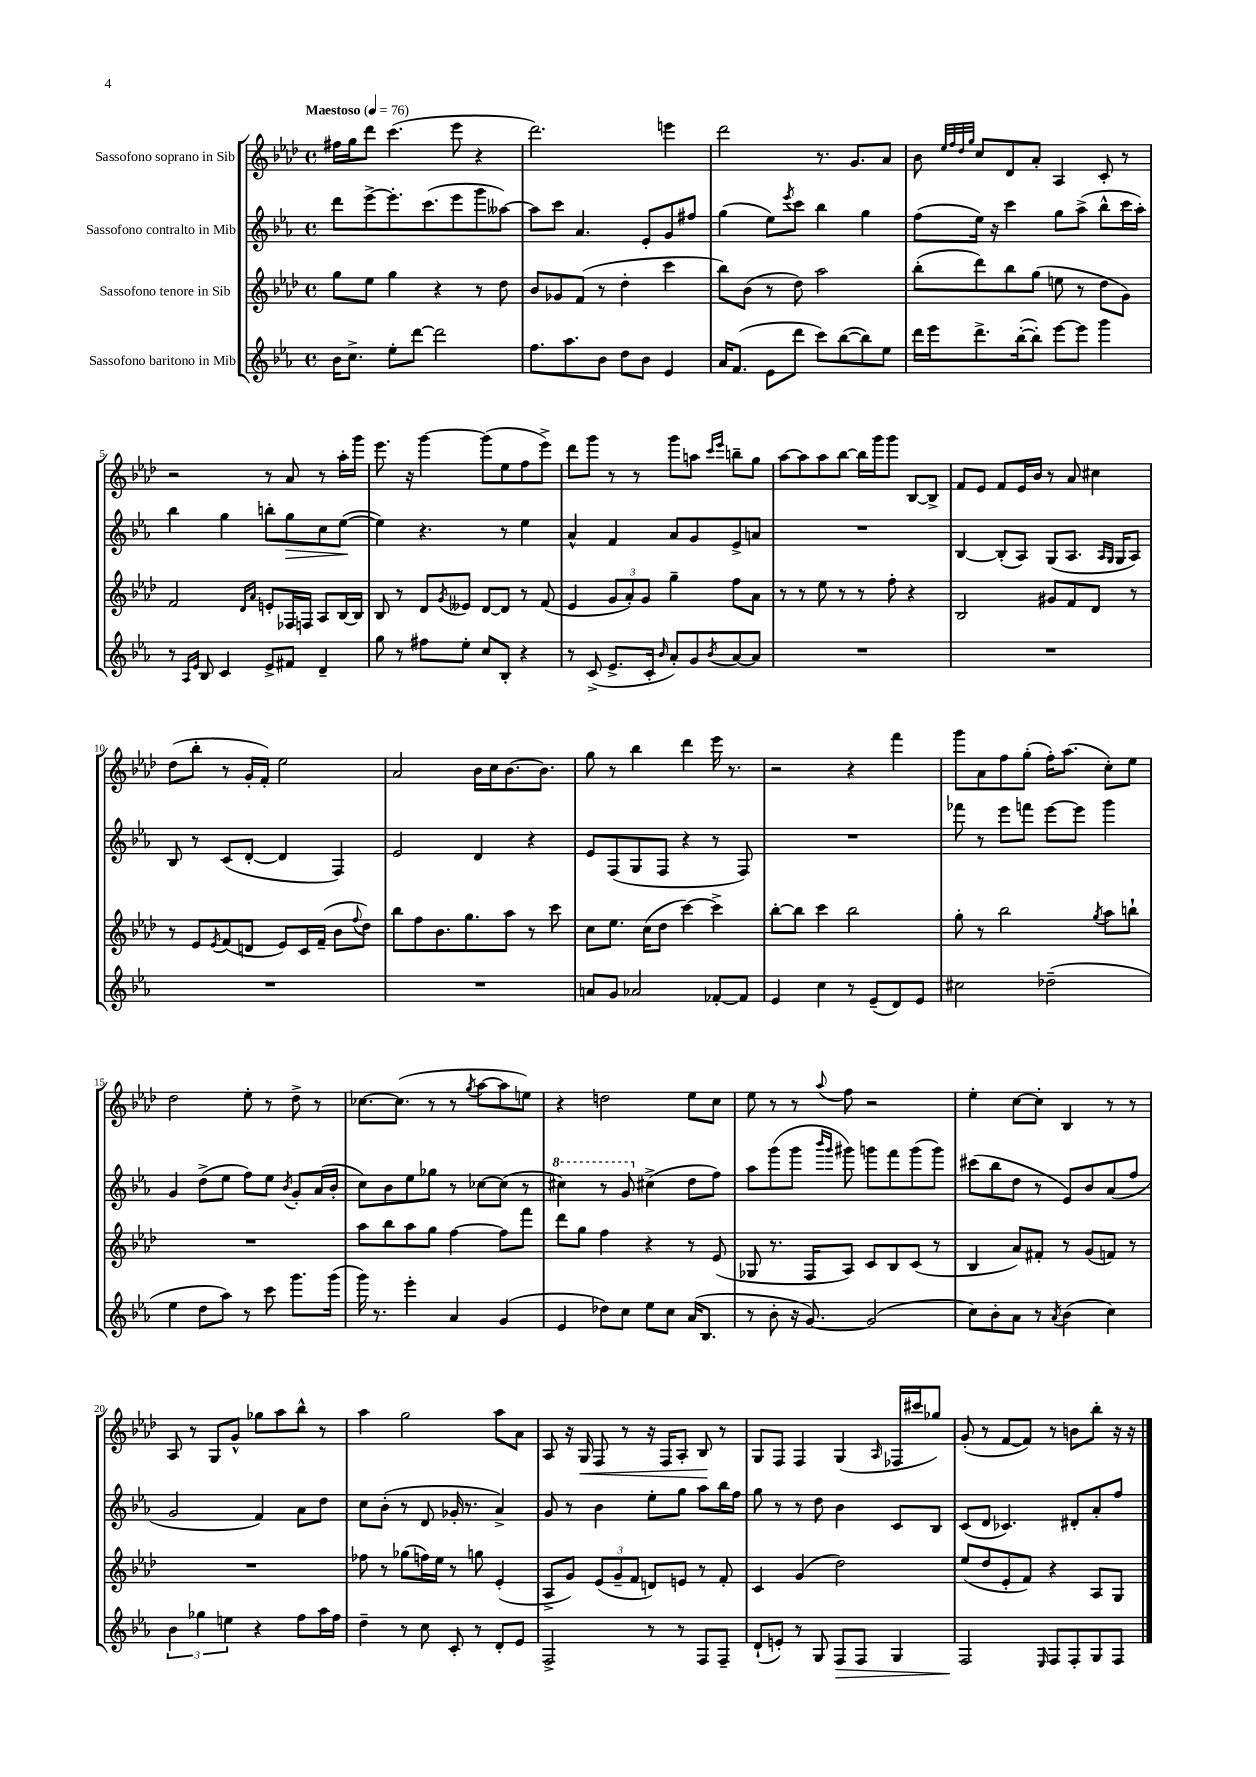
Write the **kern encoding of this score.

**kern	**kern	**kern	**kern
*staff4	*staff3	*staff2	*staff1
*clefG2	*clefG2	*clefG2	*clefG2
*k[b-e-a-]	*k[b-e-a-d-]	*k[b-e-a-]	*k[b-e-a-d-]
*M4/4	*M4/4	*M4/4	*M4/4
*met(c)	*met(c)	*met(c)	*met(c)
*MM76	*MM76	*MM76	*MM76
16b-\LK	8gg\L	8ddd\L	16ff#\LL
8.cc^\J	.	.	16gg\J
.	8ee-\J	[8eee-^\	8ddd-\J
8ee-'\L	4gg\	8.eee-'\]	(4.ccc\
[8ddd\J	.	.	.
.	.	(8.ccc\	.
2ddd\]	4r	.	.
.	.	8eee-\	8eee-\
.	8r	8ggg\	4r
.	8dd-\	[8aa--\J)	.
=	=	=	=
8.ff\L	8b-/L	8aa--\]L	2.ddd-\)
.	8g-/	8ccc\J	.
8.aa-\	.	.	.
.	(8f/J	4.a-/	.
8b-\J	8r	.	.
8dd\L	4dd-'\	.	.
8b-\J	.	8e-'/L	.
4e-/	4ccc\	8g/	4eee\
.	.	8ff#/J	.
=	=	=	=
16a-/LK	8bb-\L)	(4gg\	2ddd-\
(8.f/J	.	.	.
.	(8b-\J	.	.
8e-\L	8r	8ee-\L)	.
.	.	8qeee-/	.
8ddd\J	8dd-\)	8ccc\J	.
8ccc\L)	2aa-\	4bb-\	8.r
([8bb-\	.	.	.
.	.	.	8.g/L
8bb-\])	.	4gg\	.
8ee-\J	.	.	8a-/J
=	=	=	=
16ddd\LL	(8bb-'\L	(8ff\L	8b-\
16eee-\J	.	.	.
.	.	.	32qqee-/LLL
.	.	.	32qqff/
.	.	.	32qqdd-/
.	.	.	32qqgg/JJJ
8.ddd^\	8ddd-\)	16ee-\Jk)	8cc/L
.	.	16r	.
.	8bb-\	4ccc\	8d-/
([16bb-'\k	.	.	.
8bb-'\]J)	(8gg\J	.	8a-'/J
[8eee-\L	8ee\	8gg\L	4A-/
8eee-\]J	8r	(8aa-^\J	.
4ggg\	8dd-\L	8bb-^^\L	8c'/
.	8g\J)	16ccc\L	8r
.	.	16aa-'\JJ)	.
=	=	=	=
8r	2f/	4bb-\	2r
16qqA-/LL	.	.	.
16qqe-/JJ	.	.	.
8B-/	.	.	.
4c/	.	4gg\	.
.	16qqd-/LL	.	.
.	16qqa-/JJ	.	.
8e-^/L	8e'/L	8bb'\L	8r
8f#/J	16F-/L	8gg\	8a-/
.	16F/JJ	.	.
4d~/	8A-/L	8cc\	8r
.	[16B-/L	([8ee-\J	16aa-'\LL
.	16B-/]JJ	.	16ggg\JJ
=	=	=	=
8gg\	8B-/	4ee-\])	8.eee-\
8r	8r	.	.
.	.	.	16r
8ff#\L	8d-/L	4.r	[4ggg\
.	8qg/	.	.
8ee-'\J	8e--/J	.	.
8cc/L	[8d-/L	.	(8ggg\]L
8B-'/J	8d-/]J	8r	8ee-\
4r	8r	4ee-\	8ff\
.	(8f/	.	8eee-^\J)
=	=	=	=
8r	4e-/	4a-^^/	8ddd-\L
(8c^/	.	.	8ggg\J
8.e-^/L	12g/L	4f/	8r
.	12a-'/)	.	.
.	.	.	8r
.	12g/J	.	.
16c'/Jk	.	.	.
16qqb-/	.	.	.
8a-'/L)	4gg~\	8a-/L	8ggg\L
8g/	.	8g/	8aa\J
.	.	.	16qqccc/LL
8qb-/	.	.	16qqeee-/JJ
[8a-/	8ff\L	8e-^/	8bb~\L
8a-/]J	8a-\J	8a/J	8gg\J
=	=	=	=
1r	8r	1r	[8aa-\L
.	8r	.	8aa-\]
.	8ee-\	.	8aa-\
.	8r	.	[8bb-\J
.	8r	.	16bb-\]LL
.	.	.	16ggg\J
.	8ff'\	.	8ggg\J
.	4r	.	[8B-/L
.	.	.	8B-^/]J
=	=	=	=
1r	2B-/	[4B-/	8f/L
.	.	.	8e-/J
.	.	(8B-'/]L	8f/L
.	.	8A-/J)	16e-/L
.	.	.	16b-/JJ
.	8g#/L	(8G/L	8r
.	8f/	8.A-/J	8a-/
.	8d-/J	.	4cc#\
.	.	16qqA-/LL	.
.	.	16qqG/JJ	.
.	.	16G/LK	.
.	8r	8A-/J)	.
=	=	=	=
1r	8r	8B-/	(8dd-\L
.	8e-/L	8r	8bb-'\J
.	8qe-/	.	.
.	(8f/	(8c/L	8r
.	8d/J	[8d'/J	16g'/LL
.	.	.	16f'/JJ)
.	8e-/L)	4d/]	2ee-\
.	16c/L	.	.
.	(16f~/JJ	.	.
.	8b-\L	4F/)	.
.	8qqff/	.	.
.	8dd-\J)	.	.
=	=	=	=
1r	8bb-\L	2e-/	2a-/
.	8ff\	.	.
.	8.b-\	.	.
.	8.gg\	.	.
.	.	4d/	16b-\LL
.	.	.	16cc\J
.	8aa-\J	.	[8.b-\
.	8r	4r	.
.	.	.	8.b-\]J
.	8ccc\	.	.
=	=	=	=
8a/L	8cc\L	8e-/L	8gg\
8g/J	8.ee-\J	(8F/	8r
2a-/	.	8G/	4bb-\
.	(16cc\LK	.	.
.	8dd-\J	8F/J	.
.	[4ccc\)	4r	4ddd-\
[8f-'/L	4ccc^\]	8r	16eee-\
.	.	.	8.r
8f-/]J	.	8F/)	.
=	=	=	=
4e-/	[8bb-'\L	1r	2r
.	8bb-\]J	.	.
4cc\	4ccc\	.	.
8r	2bb-\	.	4r
(8e-~/L	.	.	.
8d/)	.	.	4fff\
8e-/J	.	.	.
=	=	=	=
2cc#\	8gg'\	8fff-\	8ggg\L
.	8r	8r	8a-\
.	2bb-\	8eee-\L	8ff\
.	.	8fff\J	(8gg'\J
(2dd-~\	.	[8eee-\L	16ff'\LK)
.	.	.	(8.aa-\J
.	.	8eee-\]J	.
.	8qgg/	.	.
.	8aa-\L	4ggg\	8cc'\L)
.	8bb`\J	.	8ee-\J
=	=	=	=
4ee-\	1r	4g/	2dd-\
8dd\L	.	(8dd^\L	.
8aa-\J)	.	8ee-\J	.
8r	.	8ff\L)	8ee-'\
8ccc\	.	8ee-\J	8r
.	.	8qb-/	.
8.ggg\L	.	8g'/L	8dd-^\
.	.	(16a-/L	8r
(16ggg\Jk	.	16b-'/JJ	.
=	=	=	=
16ggg\)	8aa-\L	8cc\L)	[8.cc-\L
8.r	.	.	.
.	8bb-\	8b-\	.
.	.	.	(8.cc-\]J
4eee-'\	8aa-\	8ee-\	.
.	8gg\J	8gg-\J	8r
4a-/	[4ff\	8r	8r
.	.	.	8qgg/
.	.	[8cc-\L	[8aa-\L
(4g/	8ff\]L	(8cc-\]J	8aa-\]
.	8fff\J	8r	8ee\J)
=	=	=	=
4e-/	8ddd-\L	4ccc#\)	4r
.	8gg\J	.	.
8dd-\L)	4ff\	8r	2dd\
8cc\J	.	8gg/	.
8ee-\L	4r	(4cc#^\	.
8cc\J	.	.	.
(16a-/LK	8r	8dd\L	8ee-\L
8.B-/J	.	.	.
.	(8e-/	8ff\J)	8cc\J
=	=	=	=
8r	8G-/	8aa-\L	8ee-\
8b-'\	8.r	(8ggg\	8r
16r	.	8ggg\J	8r
[8.g/)	16F/LK	.	.
.	.	16qqbbb-/LL	.
.	.	16qqggg/JJ	8qqaa-/
.	8A-/J)	8ggg#\)	8ff\
(2g/]	8c/L	8ggg\L	2r
.	8B-/	8fff\	.
.	(8c/J	(8ggg\	.
.	8r	8ggg\J)	.
=	=	=	=
8cc\L)	4B-/	(8ccc#\L	4ee-'\
8b-'\	.	8bb-\	.
8a-\J	8a-/L)	8dd\J	[8cc\L
8r	8f#'/J	8r	8cc'\]J
8qa-/	.	.	.
(4b-\	8r	8e-/L)	4B-/
.	(8g/L	8b-/	.
4cc\)	8f/J)	(8a-/	8r
.	8r	8ff/J	8r
=	=	=	=
6b-\	1r	2g/	8A-/
.	.	.	8r
6gg-\	.	.	.
.	.	.	8G/L
6ee\	.	.	.
.	.	.	8g^^/J
4r	.	4f/)	8gg-\L
.	.	.	8aa-\
8ff\L	.	8a-\L	8bb-^^\J
16aa-\L	.	8dd\J	8r
16ff\JJ	.	.	.
=	=	=	=
4dd~\	8ff-\	8cc\L	4aa-\
.	8r	(8b-'\J	.
8r	(8gg-\L	8r	2gg\
8cc\	16ff\L)	8d/	.
.	16ee-\JJ	.	.
8c'/	8r	16g-'/	.
.	.	8.r	.
8r	8gg\	.	.
8d'/L	(4e-'/	4a-^/)	8aa-\L
8e-/J	.	.	8a-\J
=	=	=	=
2F^/	8A-^/L	8g/	8A-/
.	8g/J)	8r	16r
.	.	.	16G/
.	(12e-/L	4b-\	8F/
.	12g~/	.	.
.	.	.	8r
.	12f/J	.	.
8r	8d/L)	8ee-'\L	16r
.	.	.	16F/LK
8r	8e/J	8gg\J	8A-'/J
8F/L	8r	8aa-\L	8B-/
8F~/J	8f'/	16bb-\L	8r
.	.	16ff\JJ	.
=	=	=	=
(8d`/L	4c/	8gg\	8G/L
8e'/J)	.	8r	8F/J
8r	(4g/	8r	4F/
8G/	.	8dd\	.
8F/L	2dd-\)	4b-\	(4G/
8F/J	.	.	.
.	.	.	16qqA-/
4G/	.	8c/L	16F-/LL
.	.	.	16ccc#/J
.	.	8B-/J	8gg-/J)
=	=	=	=
2F/	(8ee-/L	(8c/L	(8g'/
.	8dd-/	8d/J	8r
.	8e-'/	4.c-/)	[8f/L
.	8f/J)	.	8f/]J)
16qqE-/	.	.	.
8F/L	4r	.	8r
8F'/	.	8d#'/L	8b\L
8G/	8A-/L	8a-'/	8bb-'\J
8F/J	8G/J	8ff/J	16r
.	.	.	16r
==	==	==	==
*-	*-	*-	*-
